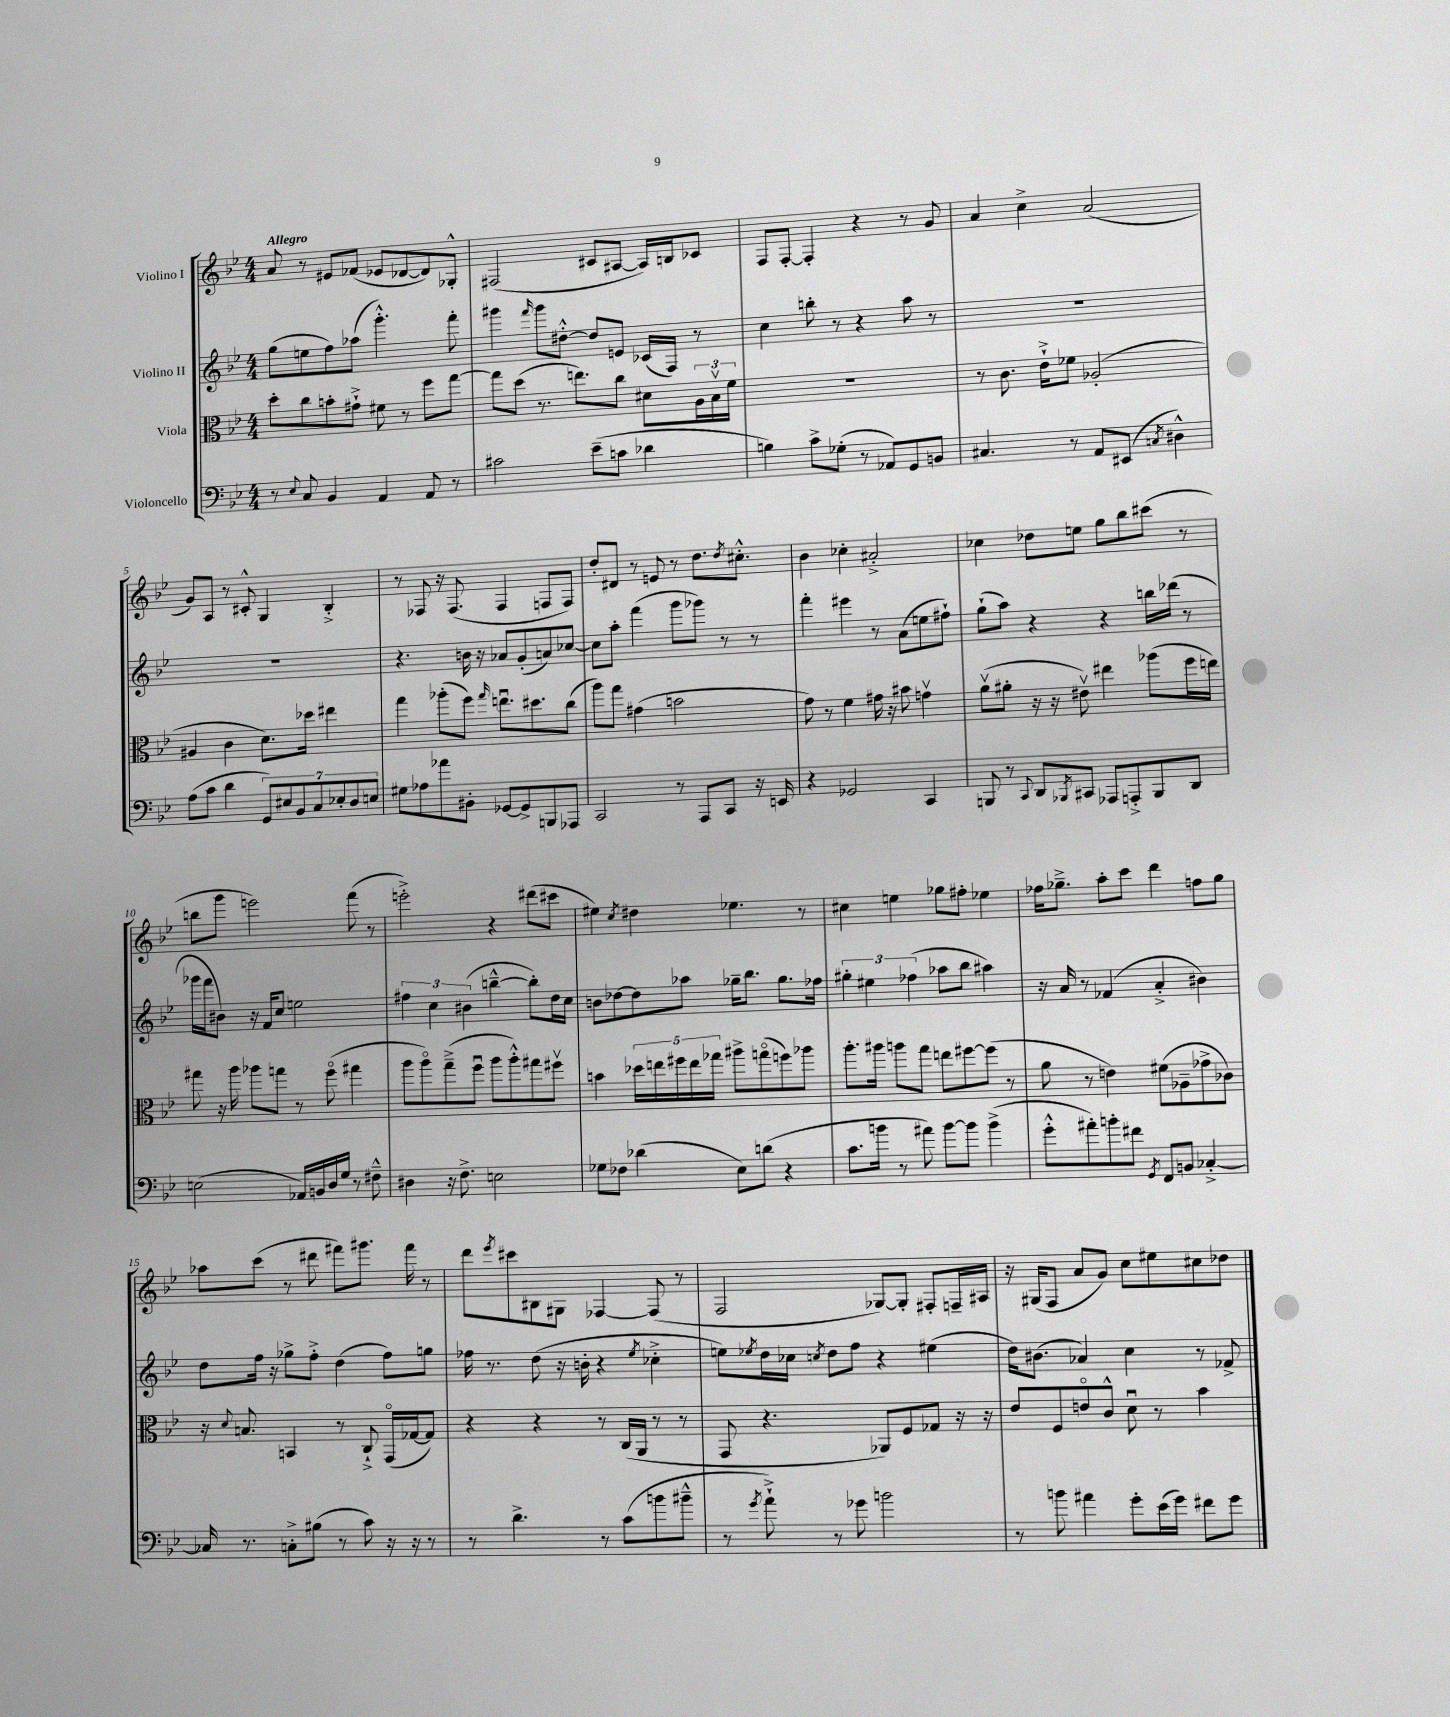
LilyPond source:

<<
\new StaffGroup <<
\new Staff = "s0" \with { instrumentName = "Violino I" } {
    \clef treble \key bes \major \numericTimeSignature \time 4/4 \tempo "Allegro"
    a'8 r8 eis'8 fes'8( ees'8 des'8~ des'8) ges8-.-^ |
    fis2( cis'8 ais8~ ais16) b16 ces'8 |
    f8 f8~-. f4-. r4 r8 g'8 |
    a'4 c''4-> a'2( |
    g'8) a8 r8 cis'8-.-^ g4 bes4-.-> |
    r8 fes8 r16 fes8.( fes4 f8 f8) |
    d''8-. dis'8 r8 e'8 r8 d''8. \acciaccatura { d''8 } cis''8.-.-^ |
    bes'4 ces''4-. ais'2-.-> |
    ces''4 des''8 e''8 g''8 bes''8 cis'''8( r8 |
    b''8 g'''8 e'''2) f'''8( r8 |
    e'''2-.->) r4 dis'''8( cis'''8 |
    eis''4) \acciaccatura { c''8 } dis''4 ees''4. r8 |
    cis''4 e''4 ges''8 fis''8-. ees''4 |
    fes''16 ges''8.---> a''8-. c'''8 d'''4 f''8 ges''8 |
    aes''8 c'''8( r8 dis'''8 fis'''8) gis'''8. fis'''16 r8 |
    d'''8 \acciaccatura { ees'''8 } cis'''8 bis8 gis8 fes4~ fes8( r8 |
    f2 ges8~) ges8-. fis8-. f16-- ais16 |
    r16 gis16( f8 a'8 g'8) c''8 eis''8 cis''8 des''8 \bar "|." |
}
\new Staff = "s1" \with { instrumentName = "Violino II" } {
    \clef treble \key bes \major \numericTimeSignature \time 4/4
    g''8( e''8 f''8) aes''8( g'''4.-.-^) f'''8-. |
    gis'''4 \grace { f'''16 } gis'''8 dis''8~-.-^ dis''8 e'8 ces'16( f16) r8 |
    c''4 b''8-. r8 r4 a''8 r8 |
    R1 |
    R1 |
    r4. b'16 r16 aes'8 g'8-.( a'8) ces''8~ |
    ces''8 a''8-. f'''4( g'''8 ges'''8) r8 r8 |
    f'''4-. eis'''4 r8 a'8( e''8 fis''8-!) |
    g''8-!( a''8) r4 r4 b''16 des'''16( r8 |
    ges'''16 f'''16 bis'8) r16 f'16 c''8 e''2 |
    \tuplet 3/2 { fis''4 c''4 bis'4( } b''4~---^ b''8-.) d''16 c''16 |
    b'8 des''8~ des''8 aes''8 ges''16-- bes''8. ges''8. fes''16 |
    \tuplet 3/2 { gis''4-. eis''4 fes''4( } aes''8 bes''8 ais''4) |
    r16 a'16 r8 fes'4( a'4-.-> bis'4) |
    d''8 f''16 r16 ges''8-> f''8-.-> d''4( f''8) g''8 |
    fes''16 r8. d''8( r16 b'16-. r4 \acciaccatura { ees''8 } ces''4-.-> |
    e''8) \acciaccatura { ees''8 } d''16 ces''16 \acciaccatura { c''8 } d''8 f''8 r4 eis''4( |
    d''16) bis'8.( aes'4) c''4 r8 fes'8-> \bar "|." |
}
\new Staff = "s2" \with { instrumentName = "Viola" } {
    \clef alto \key bes \major \numericTimeSignature \time 4/4
    d''8-. c''8 b'8-. gis'8-!-> fis'8 r8 f''8 g''8~ |
    g''8 d''8( r8. e''8.) c''8 dis'8 \tuplet 3/2 { a16 bes16\upbow f'16 } |
    R1 |
    r8 c'8. ees'16-!-> fes'8 aes2-.( |
    ais4 c'4 d'8.) des''16 eis''4 |
    g''4 aes''8-.( f''8) \grace { g''16 } e''8.\downbow dis''8. c''8( |
    a''8) g''8 gis'4( b'2 |
    g'8) r8 f'4 gis'16 r16 bis'8 g'4\upbow |
    a'8\upbow( ais'8-. r16 r16 eis'8\upbow) eis''4 aes''8( f''16 e''16) |
    gis''8 r16 a''16 aes''8 g''8 r8 f''8\flageolet( gis''4 |
    a''8 a''8\flageolet) g''8--->( f''8\downbow a''8 a''8-.-^) gis''8 fis''8\upbow |
    b'4 \tuplet 5/4 { des''16 e''16 fis''16 e''16 ges''16 } ais''8-> g''8\flageolet( f''8) aes''8 |
    a''8.-. ais''16 a''8 g''8 e''8 fis''8~ fis''8( r8 |
    a'8 r8 e'4) fis'8( aes8-- ges'8-> ces'8) |
    r16 \appoggiatura { d'8 } b8. b,4 r8 c8-!-> g,16\flageolet( ges16~ ges8) |
    r4 r4 r8 c16( a,16 r8 r8 |
    g,8 r4. aes,8) f8 ges8 r16 r16 |
    ees'8 f8 e'8\flageolet c'8-^ d'8\downbow r8 bes'4 \bar "|." |
}
\new Staff = "s3" \with { instrumentName = "Violoncello" } {
    \clef bass \key bes \major \numericTimeSignature \time 4/4
    r8 \appoggiatura { ees8 } c8 bes,4 a,4 a,8 r8 |
    cis'2 ees'8--( c'8 des'4 |
    b4) c'8-> ges8-.( r8 aes,8) g,8 b,8 |
    cis4. r8 a,8 eis,8( \acciaccatura { c8 } dis4-^) |
    a8( c'8 d'4 \tuplet 7/4 { g,8) eis8 bes,8 c8 ees8-. d8 e8 } |
    gis8 aes8 aes'8 bis,8-. ges,8~ ges,8-> b,,8 aes,,8 |
    c,2 r8 a,,8 c,8 r16 e,16 |
    r4 ges,2 c,4 |
    b,,8 r8 \appoggiatura { c,8 } d,8 \acciaccatura { bes,,8 } cis,8 aes,,8 a,,8-.-> bes,,8 d,8 |
    e2( aes,16) b,16 d16 g16 r8 fis8---^ |
    dis4 r16 f8.-> e2 |
    ges8 fes8 des'4( ees8) d'8( r4 |
    c'8. b'16 r8 ais'8) b'8~ b'8 b'4->( |
    g'8-.-^ ais'8-.) b'8-. fis'8 \acciaccatura { g,8 } f,8 b,8 ces4~-.-> |
    ces16 r8. c8-.-> bis8( r8 c'8) r16 r16 r8 |
    r8 d'4.-> r8 c'8( b'8 bis'8---^ |
    r8 \acciaccatura { g'8 } a'8-!->) r8 ges'8 b'2 |
    r8 b'8 ais'4 g'8-. ees'16( g'16) fis'8 g'8 \bar "|." |
}
>>
>>
